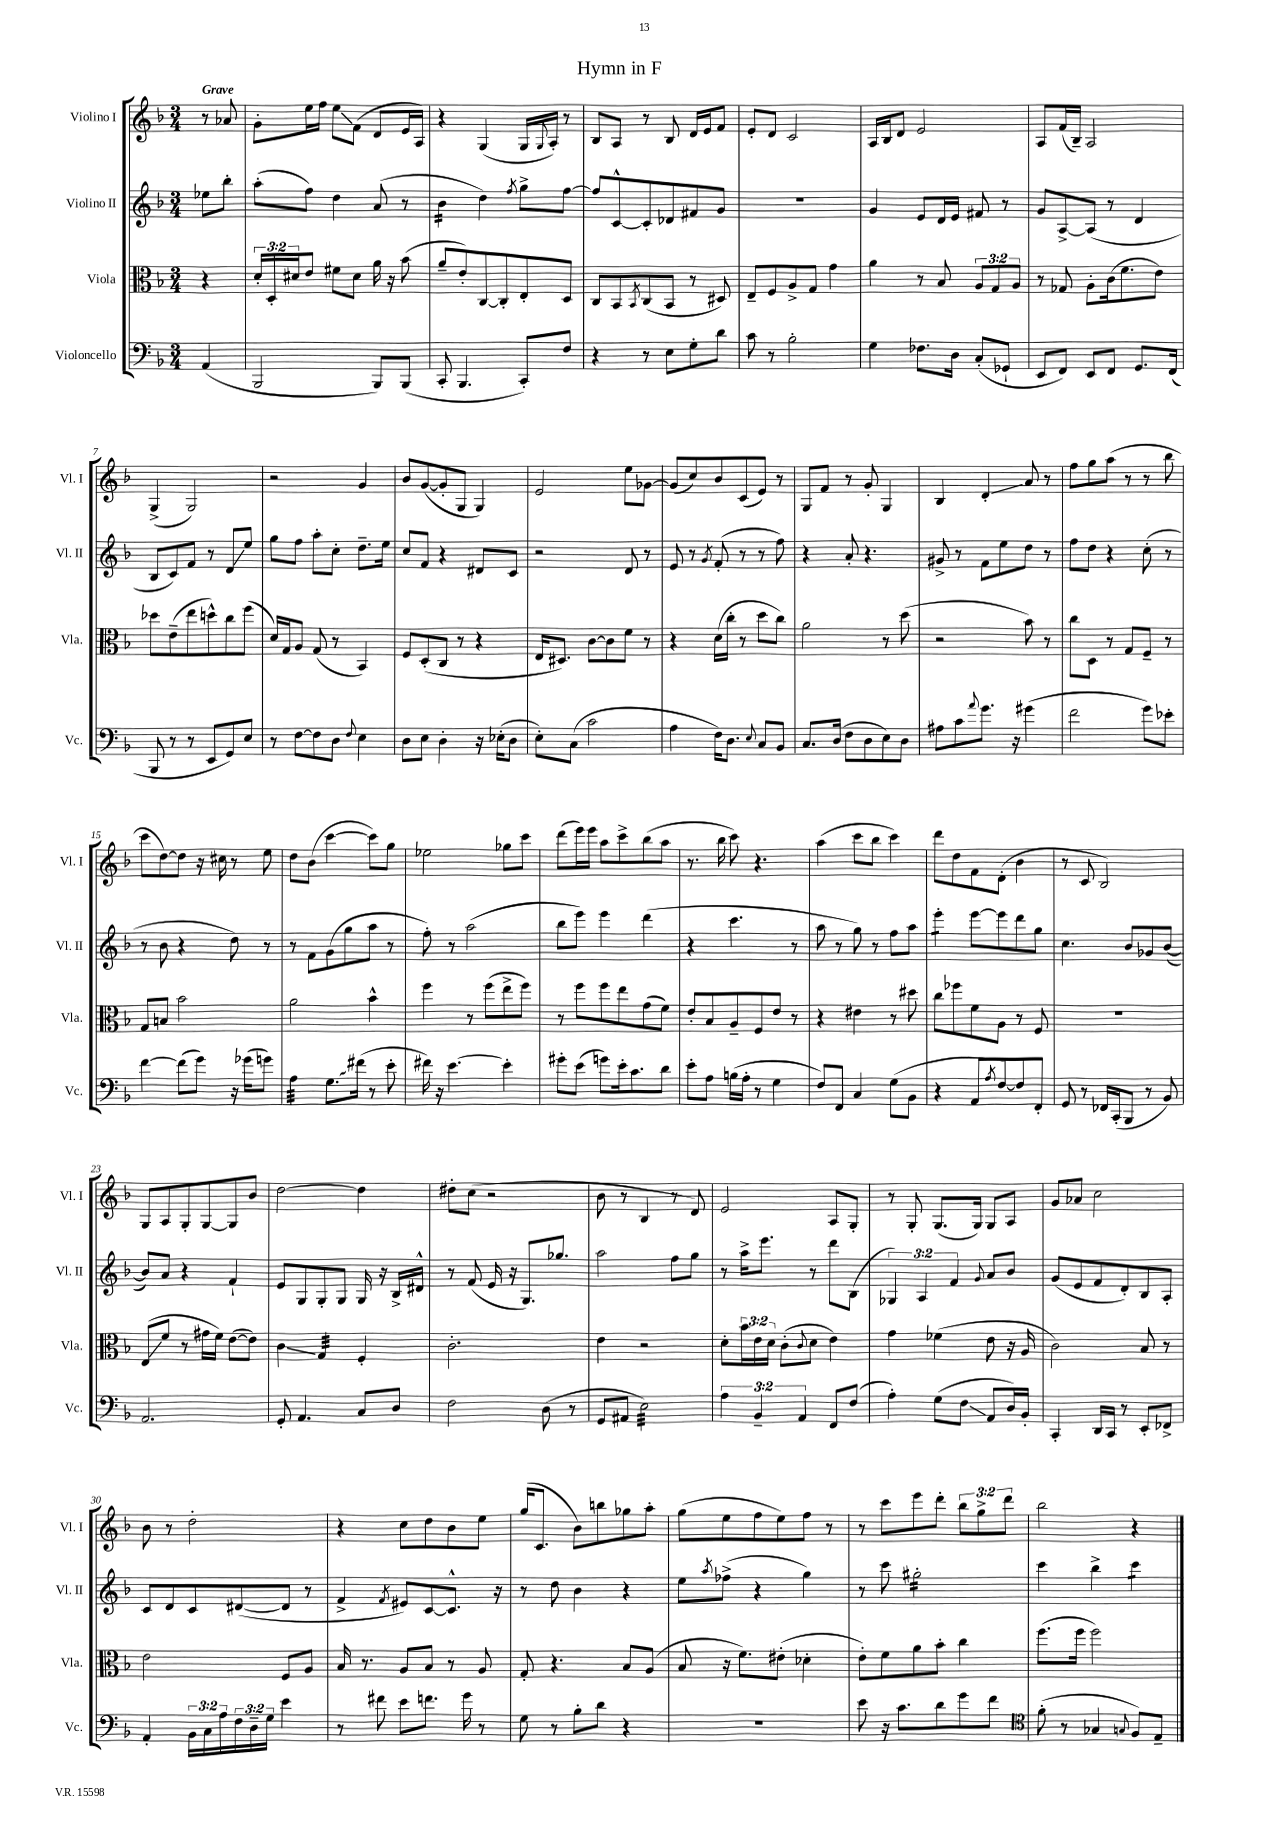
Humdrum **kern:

**kern	**kern	**kern	**kern
*staff4	*staff3	*staff2	*staff1
*clefF4	*clefC3	*clefG2	*clefG2
*k[b-]	*k[b-]	*k[b-]	*k[b-]
*M3/4	*M3/4	*M3/4	*M3/4
(4AA	4r	8ee-	8r
.	.	8bb-'	8a-
=	=	=	=
2BBB-	24d'	(8aa'	8g'
.	24D'	.	.
.	24d#	.	.
.	8e	8ff)	16ee
.	.	.	16ff
.	8f#	4dd	8ee
.	8d#	.	(8f
8BBB-)	16a	(8a	8d
.	16r	.	.
(8BBB-	(8b-	8r	16e
.	.	.	16A)
=	=	=	=
8CC'	8a~	4b-	4r
4.BBB-	8e')	.	.
.	[8C	4dd)	(4G
.	8C']	.	.
.	.	8qff	.
8CC')	8E'	8gg^	16G
.	.	.	8qqG
.	.	.	16A')
8F	8D	[8ff	8r
=	=	=	=
4r	8C	8ff]	8B-
.	8BB-	[8c^^	8A
.	8qBB-	.	.
8r	(8C	8c']	8r
8E	8BB-	8d-	8B-
8G'	8r	8f#	16d
.	.	.	16e
8d	8D#)	8g	8f
=	=	=	=
8c	8E~	2.r	8e'
8r	8F	.	8d
2B-'	8A^	.	2c
.	8G	.	.
.	4g	.	.
=	=	=	=
4G	4a	4g	16A
.	.	.	16B-
.	.	.	8d
8.F-	8r	8e	2e
.	8B-	16d	.
16D	.	16e	.
(8C'	12A	8f#	.
.	12G	.	.
8GG-`	.	8r	.
.	12A	.	.
=	=	=	=
8EE	8r	8g	8A
8FF)	8G-	[8A^	(16f
.	.	.	16B-~)
8EE	8A'	(8A]	2A
8FF	(16c	8r	.
.	8.f	.	.
8.GG	.	4d	.
.	8e)	.	.
(16FF	.	.	.
=	=	=	=
8BBB-	8dd-	8B-	(4G^
8r	(8e~	8c)	.
8r	8ee	8f	2G)
8EE	8dd^^)	8r	.
8GG)	8cc	8d	.
8E	(8ff	8ee	.
=	=	=	=
8r	16d)	8gg	2r
.	16G	.	.
[8F	8A	8ff	.
8F]	(8G	8aa'	.
8D	8r	8cc'	.
8qqF	.	.	.
4E	4BB-)	8.dd~	4g
.	.	16ee	.
=	=	=	=
8D	8F	8cc	8b-
8E	(8D'	8f	([8g
4D'	8C	4r	8g']
.	8r	.	8G
16r	4r	8d#	4G)
(16E-'	.	.	.
8D	.	8c	.
=	=	=	=
8E')	16E	2r	2e
.	8.D#)	.	.
(8C	.	.	.
2c	[8c	.	.
.	8c]	.	.
.	8f	8d	8ee
.	8r	8r	[8g-
=	=	=	=
4A	4r	8e	(8g-]
.	.	8r	8cc)
.	.	8qg	.
16F)	(16d	(8f'	8b-
8.D	16cc'	.	.
.	8r	8r	(8c
8qqE	.	.	.
8C	8dd	8r	8e)
8BB-	8cc)	8ff)	8r
=	=	=	=
8.C	2a	4r	8G
.	.	.	8f
(16D	.	.	.
8F	.	8a'	8r
8D	.	4.r	8g'
8E)	8r	.	4G
8D	(8dd	.	.
=	=	=	=
8A#	2r	8g#^	4B-
8c	.	8r	.
8qqa	.	.	.
8.g	.	8f	4d'
.	.	8ee	.
16r	.	.	.
(4g#	8b-)	8dd	8a
.	8r	8r	8r
=	=	=	=
2f	8cc	8ff	8ff
.	8D	8dd	8gg
.	8r	4r	(8aa
.	8G	.	8r
8g)	8F~	(8cc'	8r
8e-'	8r	8r	8bb-
=	=	=	=
[4f	8G	8r	8ccc
.	8B	8b-	[8dd)
(8f]	2b-	4r	8dd]
8g)	.	.	16r
.	.	.	16cc#
16r	.	8dd)	8r
(16g-	.	.	.
8g)	.	8r	8ee
=	=	=	=
4A	2a	8r	8dd
.	.	8f	(8b-
8.G	.	(8g	[4ccc
.	.	8gg	.
(16f#	.	.	.
8r	4b-^^	8aa	8ccc])
8e'	.	8r	8gg
=	=	=	=
16f#)	4ff	8ff')	2ee-
16r	.	.	.
[4.e	.	8r	.
.	8r	(2aa	.
.	(8ff	.	.
4e']	8ee^	.	8gg-
.	8ff)	.	8ccc
=	=	=	=
8g#'	8r	8bb-	(8ddd
(8e	8ff	8eee)	16eee)
.	.	.	16eee
8g)	8ff	4eee	8aa
16e'	8ee	.	8ccc^
8.c	.	.	.
.	(8g	(4ddd	(8bb-
8d	8f)	.	8aa
=	=	=	=
8e'	8e'	4r	8.r
8A	8B-	.	.
.	.	.	16bb-
(16B	8A~	4.ccc	8ccc)
16A'	.	.	.
8r	8F	.	4.r
4G	8e	.	.
.	8r	8r	.
=	=	=	=
8F)	4r	8aa	(4aa
8FF	.	8r	.
4C	4e#	8gg)	8ccc
.	.	8r	8bb-
(8G	8r	8ff	4ccc)
8BB-	8dd#	8aa	.
=	=	=	=
4r	8cc	4eee'	8ddd
.	8ff-	.	8dd
8AA	8f	[8eee	8f
8qA	.	.	.
[8F)	8A	8eee]	(8d'
8F]	8r	8ddd	4b-
8FF'	8F	8gg	.
=	=	=	=
8GG	2.r	4.cc	8r
8r	.	.	8c
16FF-	.	.	2B-)
(16CC'	.	.	.
8BBB-	.	8b-	.
8r	.	8g-	.
8BB-)	.	([8b-	.
=	=	=	=
2.AA	(8E	8b-])	8G
.	8f	8a	8A
.	8r	4r	8G'
.	16g#	.	[8G
.	16f)	.	.
.	([8e	4f`	8G]
.	8e])	.	8b-
=	=	=	=
8GG'	4c	8e	[2dd
4.AA	.	8G	.
.	4G	8G'	.
.	.	8G	.
8C	4F'	16G	4dd]
.	.	16r	.
8D	.	16B-^	.
.	.	16d#^^	.
=	=	=	=
2F	2.c'	8r	8dd#'
.	.	(8f	(8cc
.	.	16e	2r
.	.	16r	.
.	.	8.G)	.
(8D	.	.	.
.	.	8.gg-	.
8r	.	.	.
=	=	=	=
8GG	4e	2aa	8b-
8AA#	.	.	8r
2E)	2r	.	4B-
.	.	8ff	8r
.	.	8gg	8d)
=	=	=	=
6A	8d'	8r	2e
.	24b-	16aa^	.
6BB-~	24e	.	.
.	.	8.eee	.
.	24d	.	.
.	(8c'	.	.
6AA	.	.	.
.	8qqc	.	.
.	8d	8r	.
8FF	4e)	8ddd	8A
(8F	.	(8B-	8G'
=	=	=	=
4A')	4g	6G-)	8r
.	.	.	8G'
.	.	6A	.
(8G	(4f-	.	(8.G
.	.	6f	.
8F	.	.	.
.	.	.	16G)
.	.	8qqg	.
8AA	8e	8a	8G
16D)	16r	8b-	8A
16BB-'	16A	.	.
=	=	=	=
4CC'	2c)	(8g	8g
.	.	8e	8a-
16DD	.	8f	2cc
16CC	.	.	.
8r	.	8d')	.
8EE'	8B-	8B-	.
8FF-^	8r	8A'	.
=	=	=	=
4AA'	2e	8c	8b-
.	.	8d	8r
24BB-	.	8c	2dd'
24C	.	.	.
24A	.	.	.
24F	.	([8d#	.
24D~	.	.	.
24G	.	.	.
4e	8F	8d#]	.
.	8A	8r	.
=	=	=	=
8r	16B-	4f^	4r
.	8.r	.	.
8f#	.	.	.
.	.	8qf	.
8e	8A	8e#)	8cc
8.f	8B-	[8c	8dd
.	8r	8.c^^]	8b-
16g	.	.	.
8r	8A	.	8ee
.	.	16r	.
=	=	=	=
8G	8G'	8r	(16gg
.	.	.	8.c
8r	4.r	8dd	.
8B-'	.	4b-	8b-)
8d	.	.	8bb
4r	8B-	4r	8gg-
.	(8A	.	8aa'
=	=	=	=
2.r	8B-	8ee	(8gg
.	.	8qaa	.
.	16r	(8ff-^	8ee
.	8.f)	.	.
.	.	4r	8ff
.	(8e#'	.	8ee)
.	4d-'	4gg)	8ff
.	.	.	8r
=	=	=	=
8e	8e')	8r	8r
16r	8f	8ccc	8ccc
8.c	.	.	.
.	8a	2gg#'	8eee
8d	8b-'	.	8ddd'
8g	4cc	.	12bb-
.	.	.	12gg^
8f	.	.	.
.	.	.	12ddd
=	=	=	=
*clefC4	*	*	*
(8f'	(8.ff	4ccc	2bb-
8r	.	.	.
.	16ff	.	.
4G-	2ff)	4bb-^	.
8qqG	.	.	.
8F)	.	4ccc	4r
8E~	.	.	.
==	==	==	==
*-	*-	*-	*-
